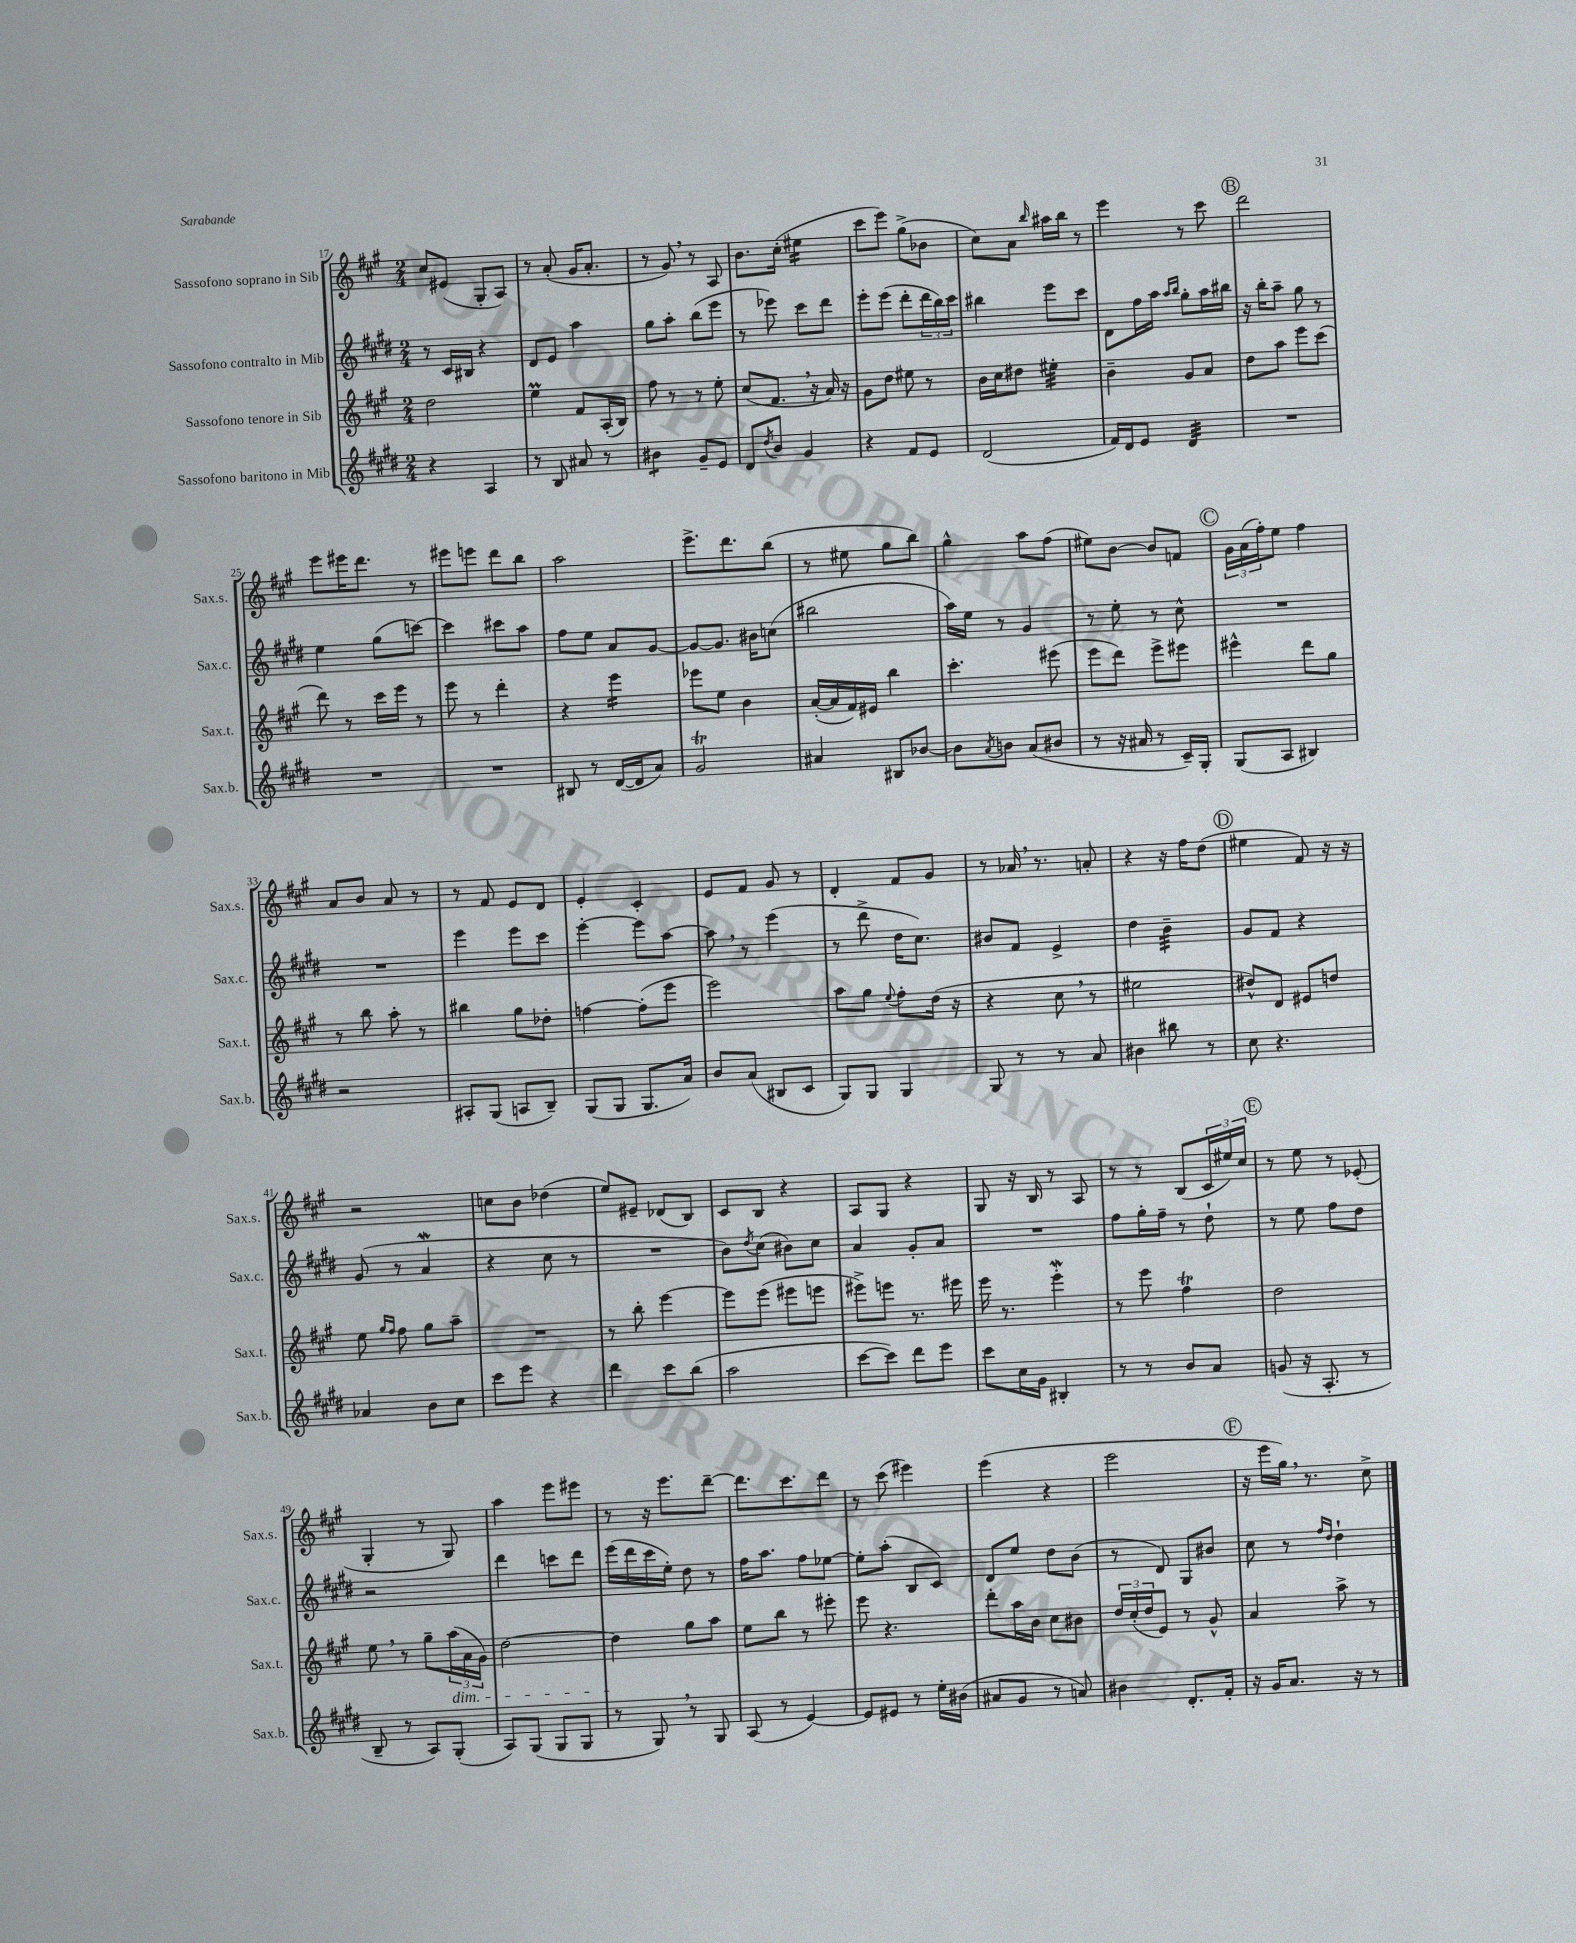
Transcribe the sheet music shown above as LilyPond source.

<<
\new StaffGroup <<
\new Staff = "s0" \with { instrumentName = "Sassofono soprano in Sib" shortInstrumentName = "Sax.s." } {
    \clef treble \key a \major \numericTimeSignature \time 2/4
    cis''8 eis'8( gis8-. a8) |
    r8 a'8-.( gis'16 a'8.-. |
    r8 gis'8) \breathe r8 a8 |
    b'8. cis''16-.( eis''4:16 |
    cis'''8 e'''8) gis''8->( bes'8 |
    cis''8) a'8 \grace { b''16 } ais''16 b''16 r8 |
    e'''4 r8 cis'''8 |
    \mark \markup { \circle "B" } d'''2 |
    e'''8 eis'''16 d'''8. r8 |
    eis'''8 e'''8 d'''8 b''8 |
    a''2 |
    e'''8.-> d'''8. b''8( |
    r8 eis''8 gis''8 b''8) |
    gis''4-^ a''8 fis''8( |
    eis''8) b'8~ b'8 f'8 |
    \mark \markup { \circle "C" } \tuplet 3/2 { gis'16 a'16( fis''16-.) } e''8 fis''4 |
    a'8 b'8 a'8 r8 |
    r8 fis'8 e'8 d'8 |
    e'4-. cis'4-. |
    e'8 fis'8 gis'8 r8 |
    d'4-. fis'8 gis'8 |
    r8 aes'16 \breathe r8. a'8-. |
    r4 r16 fis''16 d''8( |
    \mark \markup { \circle "D" } eis''4 fis'8) r16 r16 |
    r2 |
    c''8 b'8 des''4( |
    e''8) eis'8-- des'8( b8) |
    cis'8 b8 r4 |
    a8 gis8 r4 |
    gis8 r16 b16 r8 a8 |
    r8 r8 b8( \tuplet 3/2 { cis'16 eis''16) cis''16 } |
    \mark \markup { \circle "E" } r8 e''8 r8 ees'8-.( |
    gis4-. r8 gis8) |
    a''4 e'''8 eis'''8 |
    r8 r16 e'''8. d'''8~-- |
    d'''8. cis'''8. d'''8 |
    r8 cis'''8( eis'''4) |
    e'''4( r4 |
    e'''2 |
    \mark \markup { \circle "F" } r16 e'''16 gis''16) \breathe r8. cis''8-> \bar "|." |
}
\new Staff = "s1" \with { instrumentName = "Sassofono contralto in Mib" shortInstrumentName = "Sax.c." } {
    \clef treble \key e \major \numericTimeSignature \time 2/4
    r8 cis'16 bis16 r4 |
    dis'8 e'8 a''4 |
    gis''8 a''8-. b''8( e'''8 |
    r8 ees'''8) cis'''8 dis'''8 |
    e'''8-. e'''8( dis'''8-. \tuplet 3/2 { dis'''16 b''16) cis'''16 } |
    bis''4 e'''8 cis'''8 |
    dis'8 fis''16 a''16 \grace { a''16 b''16 } gis''8-. a''16 bis''16 |
    \mark \markup { \circle "B" } r16 b''16-. a''8-- gis''8 r8 |
    e''4 gis''8( c'''8~) |
    c'''4 cis'''8 a''8 |
    fis''8 e''8 a'8 gis'8~ |
    gis'8~ gis'8. bis'16 c''8( |
    bis''2 |
    a''16) e''16 r8 gis'4 |
    r8 e''8-. r8 cis''8-^ |
    \mark \markup { \circle "C" } R2 |
    R2 |
    e'''4 e'''8 cis'''8 |
    e'''4~-. e'''8 a''8~ |
    a''8 \breathe r8 e'''4( |
    r8 dis'''8-> dis''16 cis''8.) |
    bis'8 fis'8 e'4-> |
    dis''4 b'4:32-- |
    \mark \markup { \circle "D" } gis'8 fis'8 r4 |
    gis'8( r8 a'4\mordent |
    r4 cis''8 r8 |
    R2 |
    b'8) \acciaccatura { dis''8 } cis''8( bis'8) cis''8 |
    a'4 gis'8-. a'8 |
    R2 |
    fis''8 gis''16-. fis''16-- r8 dis''8-! |
    \mark \markup { \circle "E" } r8 e''8 fis''8 dis''8 |
    r2 |
    dis'''4 c'''8 dis'''8 |
    e'''16( dis'''16 cis'''16 e''16-.) dis''8 r8 |
    fis''16 a''8. fis''8 ees''8~ |
    ees''8-. a''8-.( b8 cis'8) |
    dis'8 e''8 dis''8 b'8( |
    r8 dis'8) gis8 bis'8 |
    \mark \markup { \circle "F" } cis''8 r8 \grace { fis''16 dis''16 } dis''4-! \bar "|." |
}
\new Staff = "s2" \with { instrumentName = "Sassofono tenore in Sib" shortInstrumentName = "Sax.t." } {
    \clef treble \key a \major \numericTimeSignature \time 2/4
    d''2 |
    e''4\prall fis'8 a16-.( b16) |
    fis''8 r8 r8 e''8-. |
    cis''8( fis'8. \breathe r16 a'16) r16 |
    gis'8 d''8 eis''8 r8 |
    b'16 cis''16 dis''8 eis''4:32-. |
    b'4-- gis'8 a'8 |
    \mark \markup { \circle "B" } d''8 a''8 e'''8 cis'''8( |
    d'''8) r8 cis'''16 e'''16 r8 |
    e'''8 r8 d'''4-. |
    r4 e'''4:16 |
    ees'''8 e''8 b'4 |
    a'16~-.( a'16 fis'16) eis'16 b''4 |
    cis'''4.-. eis'''8( |
    e'''8 d'''8) e'''8-> eis'''8 |
    \mark \markup { \circle "C" } eis'''4-^ d'''8 gis''8 |
    r8 b''8 a''8-. r8 |
    bis''4 gis''8 des''8-. |
    f''4~ f''8-.( e'''8 |
    e'''2) |
    a''8 gis''8 \appoggiatura { e''8 } fis''8-. d''16( r16 |
    r4 cis''8 \breathe r8 |
    eis''2 |
    \mark \markup { \circle "D" } dis''8-^) d'8 eis'8 d''8 |
    e''8 \grace { gis''16 fis''16 } fis''8 gis''8 a''8-- |
    R2 |
    r8 b''8-. e'''4~ |
    e'''8 e'''8( eis'''8 e'''8 |
    eis'''8->) e'''8 r8. eis'''16 |
    e'''16 r8. e'''4-.\mordent |
    r8 e'''8 fis''4\trill |
    \mark \markup { \circle "E" } d''2 |
    e''8 \breathe r8 gis''8-- \tuplet 3/2 { a''16\dim( a'16 gis'16) } |
    d''2~ |
    d''4\! gis''8 a''8 |
    e''8 b''8 r8 eis'''8-. |
    e'''8 r4. |
    d'''8-. a''16 b'16 cis''8 bis'8 |
    \tuplet 3/2 { d''16 cis''16-.( d''16 } e'8) r8 gis'8-^ |
    \mark \markup { \circle "F" } a'4 a''8-> r8 \bar "|." |
}
\new Staff = "s3" \with { instrumentName = "Sassofono baritono in Mib" shortInstrumentName = "Sax.b." } {
    \clef treble \key e \major \numericTimeSignature \time 2/4
    r4 a4 |
    r8 b8 ais'8 r8 |
    bis'4:8 gis'8-- e'8 |
    dis'8 \acciaccatura { dis''8 } b'8 gis'4 |
    r4 fis'8 e'8 |
    dis'2( |
    fis'16) dis'16 e'8 dis'4:32 |
    \mark \markup { \circle "B" } R2 |
    R2 |
    R2 |
    bis8 r8 dis'16~( dis'16 a'8) |
    gis'2\trill |
    ais'4 bis8 bes'8~ |
    bes'8 \acciaccatura { a'8 } b'8 a'8( bis'8 |
    r8 r16 ais'16 r8 cis'16--) gis16-. |
    \mark \markup { \circle "C" } gis8( a8 bis4) |
    r2 |
    ais8-. gis8( a8 b8--) |
    gis8( gis8 gis8. a'16) |
    b'8 a'8( bis8 cis'8 |
    gis8) gis8 gis4 |
    gis8 r8 r8 a'8 |
    bis'4 bis''8 r8 |
    \mark \markup { \circle "D" } cis''8 r4. |
    aes'4 b'8 cis''8 |
    cis'''8 e'''8 r4 |
    dis'''4 cis'''8 b''8( |
    a''2 |
    cis'''8~ cis'''8) dis'''8 e'''8 |
    cis'''8 cis''16 gis'16 bis4-. |
    r8 r8 b'8 a'8 |
    \mark \markup { \circle "E" } g'8( r16 a8.-. r8 |
    b8-- r8 a8) gis8-.( |
    a8) gis8( gis8 gis8 |
    r8 gis8) \breathe r8 gis8 |
    a8( r8 e'4~) |
    e'8 eis'8 r8 e''16-. bis'16( |
    ais'8 gis'8 r8 a'8) |
    bis'4 dis'8.-. fis'16-. |
    \mark \markup { \circle "F" } r16 gis'16 a'8. r16 r8 \bar "|." |
}
>>
>>
\layout { \context { \Score currentBarNumber = #17 } }
